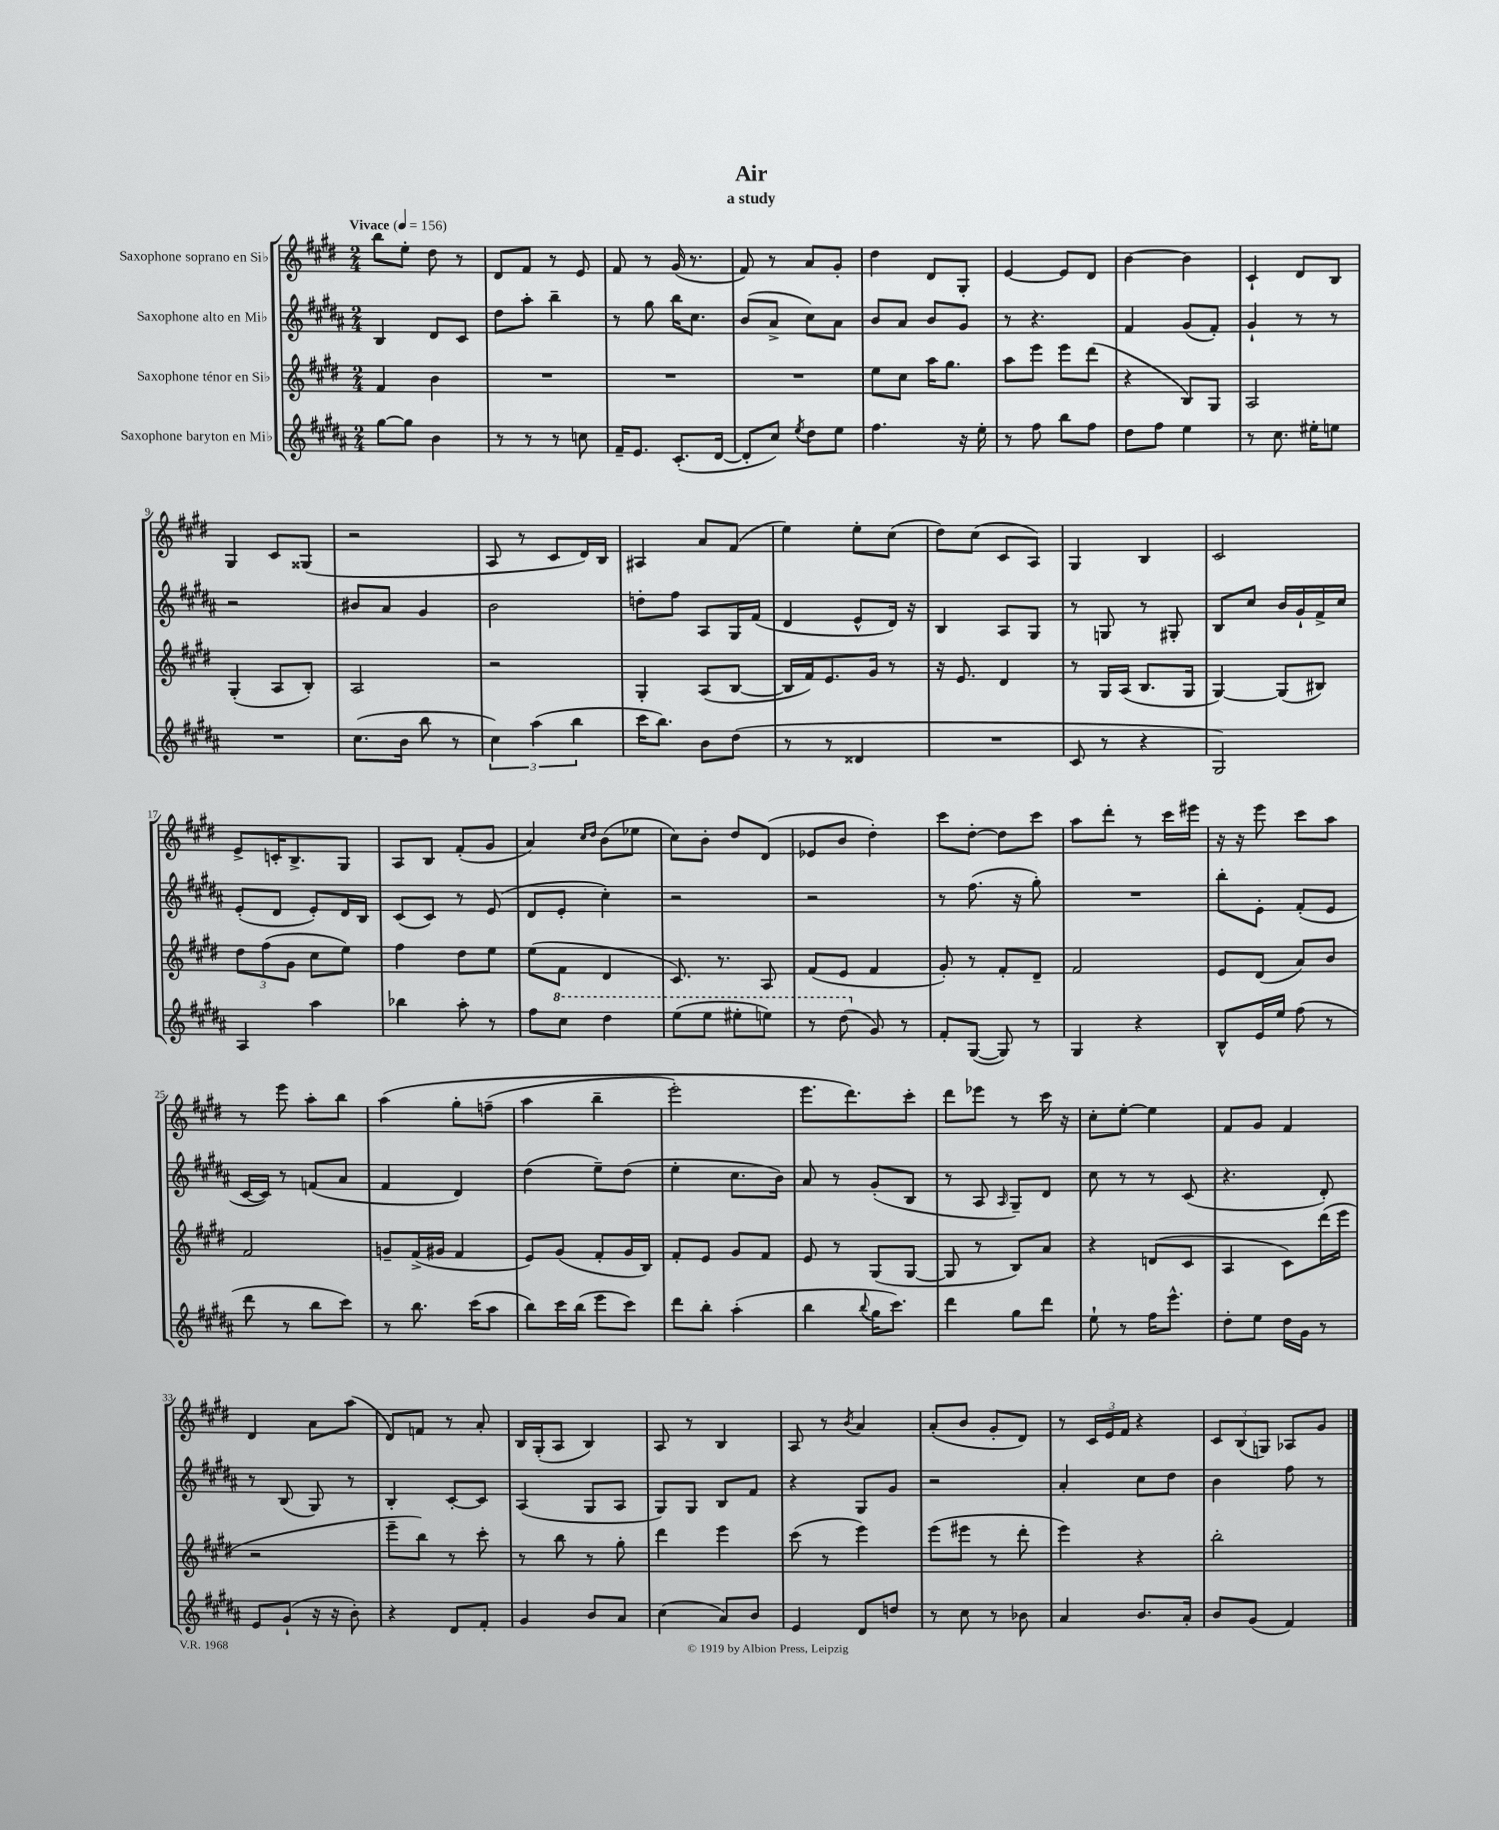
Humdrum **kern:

**kern	**kern	**kern	**kern
*part4	*part3	*part2	*part1
*staff4	*staff3	*staff2	*staff1
*I"Saxophone baryton en Mi♭	*I"Saxophone ténor en Si♭	*I"Saxophone alto en Mi♭	*I"Saxophone soprano en Si♭
*clefG2	*clefG2	*clefG2	*clefG2
*k[f#c#g#d#a#]	*k[f#c#g#d#]	*k[f#c#g#d#a#]	*k[f#c#g#d#]
*M2/4	*M2/4	*M2/4	*M2/4
*MM156	*MM156	*MM156	*MM156
=1	=1	=1	=1
!	!	!	!LO:TX:a:B:t=Vivace
[8gg#\L	4f#/	4B/	8bb\L
8gg#\J]	.	.	8ee'\J
4b\	4b\	8d#/L	8dd#\
.	.	8c#/J	8r
=2	=2	=2	=2
8r	2r	8dd#\L	8d#/L
8r	.	8aa#'\J	8f#/J
8r	.	4bb~\	8r
8ccn\	.	.	8e/
=3	=3	=3	=3
16f#~/KL	2r	8r	8f#/
8.e/J	.	.	.
.	.	8gg#\	8r
(8.c#'/L	.	16bb\KL	(16g#/
.	.	8.cc#\J	8.r
[16d#/Jk	.	.	.
=4	=4	=4	=4
8d#'/L]	2r	(8b/L	8f#/)
8cc#/J)	.	8a#^/J	8r
8qee/	.	.	.
8dd#\L	.	8cc#\L)	8a/L
8ee\J	.	8a#\J	8g#'/J
=5	=5	=5	=5
4.ff#\	8ee\L	8b/L	4dd#\
.	8cc#\J	8a#/J	.
.	16aa\KL	8b/L	8d#/L
.	8.gg#\J	.	.
16r	.	8g#/J	8G#'/J
16ee'\	.	.	.
=6	=6	=6	=6
8r	8aa\L	8r	[4e/
8ff#\	8eee\J	4.r	.
8bb\L	8eee\L	.	8e/L]
8ff#\J	(8ddd#\J	.	8d#/J
=7	=7	=7	=7
8dd#\L	4r	4f#/	[4b\
8ff#\J	.	.	.
4ee\	8B/L)	(8g#/L	4b\]
.	8G#/J	8f#'/J)	.
=8	=8	=8	=8
8r	2A/	4g#`/	4c#`/
8.cc#\	.	.	.
.	.	8r	8d#/L
16ee#X'\KL	.	.	.
8een\J	.	8r	8B/J
!!LO:LB:g=z
=9	=9	=9	=9
2r	(4G#'/	2r	4G#/
.	8A/L	.	8c#/L
.	8B'/J)	.	(8G##X/J
=10	=10	=10	=10
(8.cc#\L	2A/	8b#X/L	2r
.	.	8a#/J	.
16b\Jk	.	.	.
8bb\	.	4g#/	.
8r	.	.	.
=11	=11	=11	=11
6cc#\)	2r	2b\	8A/
.	.	.	8r
(6aa#\	.	.	.
.	.	.	8c#/L
6bb\	.	.	.
.	.	.	16d#/L)
.	.	.	16B/JJ
=12	=12	=12	=12
16ccc#\KL	4G#'/	8ddn'\L	4A#X/
8.bb\J)	.	.	.
.	.	8ff#\J	.
8b\L	(8A/L	8A#/L	8a/L
(8dd#\J	[8B/J	16G#/L	(8f#/J
.	.	(16f#/JJ	.
=13	=13	=13	=13
8r	16B/LL]	4d#/	4ee\)
.	16f#/J)	.	.
8r	8.e/	.	.
4d##X/	.	8e^^/L	8ee'\L
.	16g#/Jk	.	.
.	8r	16d#/Jk)	(8cc#\J
.	.	16r	.
=14	=14	=14	=14
2r	16r	4B/	8dd#\L)
.	8.e/	.	.
.	.	.	(8cc#\J
.	4d#/	8A#/L	8c#/L
.	.	8G#/J	8A/J)
=15	=15	=15	=15
8c#/	8r	8r	4G#/
8r	16G#/LL	8Gn/	.
.	(16A/JJ	.	.
4r	8.B/L	8r	4B/
.	.	8G#X'/	.
.	16G#/Jk	.	.
=16	=16	=16	=16
2G#/)	[4G#/)	8B/L	2c#/
.	.	8cc#/J	.
.	(8G#/L]	16b/LL	.
.	.	16g#`/	.
.	8B#X/J)	16f#^/	.
.	.	16cc#/JJ	.
!!LO:LB:g=z
=17	=17	=17	=17
4A#/	12dd#\L	(8e'/L	8e^/L
.	(12ff#\	.	.
.	.	8d#/J	16cn'/K
.	12g#\J	.	.
.	.	.	8.B^/
4aa#\	8cc#\L	8e'/L)	.
.	8ee\J)	16d#/L	8G#/J
.	.	16B/JJ	.
=18	=18	=18	=18
4bb-X\	4ff#\	(8c#/L	8A/L
.	.	8c#/J)	8B/J
8aa#'\	8dd#\L	8r	(8f#'/L
8r	8ee\J	(8e/	8g#/J
=19	=19	=19	=19
8ff#\L	(8ee\L	8d#/L	4a/)
*8va	*	*	*
8ccc#\J	8f#\J	8e'/J	.
.	.	.	16qqcc#/LL
.	.	.	16qqdd#/JJ
4ddd#\	4d#/	4cc#'\)	(8b\L
.	.	.	8ee-X\J
=20	=20	=20	=20
(8eee\L	8.c#/)	2r	8cc#\L)
8eee\J	.	.	8b'\J
.	8.r	.	.
8eee#X'\L	.	.	8dd#/L
8eeen\J)	8A/	.	(8d#/J
=21	=21	=21	=21
8r	(8f#/L	2r	8e-X/L
(8ddd#\	8e/J	.	8b/J
*X8va	*	*	*
8g#/)	4f#/	.	4dd#'\)
8r	.	.	.
=22	=22	=22	=22
8f#'/L	8g#'/)	8r	8ccc#\L
([8G#/J	8r	(8.ff#\	[8dd#'\J
8G#/])	8f#'/L	.	8dd#\L]
.	.	16r	.
8r	8d#~/J	8gg#'\)	8ccc#\J
=23	=23	=23	=23
4G#/	2f#/	2r	8aa\L
.	.	.	8ddd#'\J
4r	.	.	8r
.	.	.	16ccc#\LL
.	.	.	16eee#X\JJ
=24	=24	=24	=24
8B^^/L	8e/L	8bb'\L	16r
.	.	.	16r
16e/L	(8d#/J	8e'\J	8eee\
16ee/JJ	.	.	.
(8ff#\	8a/L)	(8f#'/L	8ccc#\L
8r	8b/J	8e/J	8aa\J
!!LO:LB:g=z
=25	=25	=25	=25
8ddd#\	2f#/	[16c#/LL	8r
.	.	16c#/JJ])	.
8r	.	8r	8eee\
8bb\L	.	(8fn/L	8aa'\L
8ccc#\J)	.	8a#/J	8bb\J
=26	=26	=26	=26
8r	8gn~/L	4f#/	(4aa\
8.bb\	(16f#^/L	.	.
.	16g#X/JJ	.	.
.	4f#/	4d#/)	8gg#'\L
(16ccc#\KL	.	.	.
8aa#\J	.	.	(8ffn~\J
=27	=27	=27	=27
8bb\L)	8e/L)	(4dd#\	4aa\
16ccc#\L	(8g#/J	.	.
(16bb\JJ	.	.	.
8eee\L	8f#'/L	8ee~\L)	4bb~\
8ccc#\J)	16g#/L	(8dd#\J	.
.	16B/JJ)	.	.
=28	=28	=28	=28
8ddd#\L	8f#'/L	4ee'\	2eee'\)
8bb'\J	8e/J	.	.
(4aa#'\	8g#/L	8.cc#\L	.
.	8f#/J	.	.
.	.	16b\Jk)	.
=29	=29	=29	=29
4bb\	8e/	8a#/	8.eee\L
.	8r	8r	.
.	.	.	8.ddd#\)
8qqbb/	.	.	.
16gg#\KL	(8G#/L	(8g#'/L	.
8.ccc#\J)	.	.	.
.	[8G#/J	8B/J	8ccc#'\J
=30	=30	=30	=30
4ddd#\	8G#/]	8r	8ddd#\L
.	8r	8A#/	8eee-X\J
.	.	16qqA#/	.
8gg#\L	8B/L)	8G#~/L)	8r
8ddd#\J	8a/J	8d#/J	16ccc#\
.	.	.	16r
=31	=31	=31	=31
8ee`\	4r	8cc#\	8cc#'\L
8r	.	8r	[8ee'\J
16ff#\KL	(8dn/L	8r	4ee\]
8.eee^^\J	.	.	.
.	8c#/J	(8c#/	.
=32	=32	=32	=32
8dd#'\L	4A/	4.r	8f#/L
8ee\J	.	.	8g#/J
16dd#\LL	8c#\L)	.	4f#/
16g#\JJ	.	.	.
8r	(16ddd#\L	8d#'/)	.
.	16eee\JJ	.	.
!!LO:LB:g=z
=33	=33	=33	=33
8e/L	2r	8r	4d#/
(8g#`/J	.	(8B/	.
16r	.	8G#/)	8a\L
16r	.	.	.
8b'\)	.	8r	(8aa\J
=34	=34	=34	=34
4r	8eee~\L	4B'/	8d#/L)
.	8bb\J)	.	8fn/J
8d#/L	8r	[8c#'/L	8r
8f#'/J	8ccc#'\	8c#/J]	8a'/
=35	=35	=35	=35
4g#/	8r	(4A#/	16B/LL
.	.	.	(16G#'/J
.	8bb\	.	8A/J
8b/L	8r	8G#/L	4B/)
8a#/J	8gg#'\	8A#/J	.
=36	=36	=36	=36
(4cc#\	4ddd#\	8G#/L)	8A/
.	.	8G#/J	8r
8a#/L)	4eee\	8B/L	4B/
8b/J	.	8f#/J	.
=37	=37	=37	=37
4e/	(8ccc#\	4r	8A/
.	8r	.	8r
.	.	.	8qb/
8d#/L	4eee\)	8G#/L	4a/
8ddn/J	.	8g#/J	.
=38	=38	=38	=38
8r	(8eee\L	2r	(8a'/L
8cc#\	8eee#X\J	.	8b/J
8r	8r	.	8g#'/L
8b-X\	8ddd#'\	.	8d#/J)
=39	=39	=39	=39
4a#/	4eee\)	4a#'/	8r
.	.	.	24c#/LL
.	.	.	24e/
.	.	.	24f#/JJ
8.b/L	4r	8cc#\L	4r
.	.	8dd#\J	.
16a#'/Jk	.	.	.
=40	=40	=40	=40
8b/L	2bb'\	4b\	12c#/L
.	.	.	(12B/
(8g#/J	.	.	.
.	.	.	12Gn/J)
4f#/)	.	8ff#\	8A-X/L
.	.	8r	8g#/J
==	==	==	==
*-	*-	*-	*-
